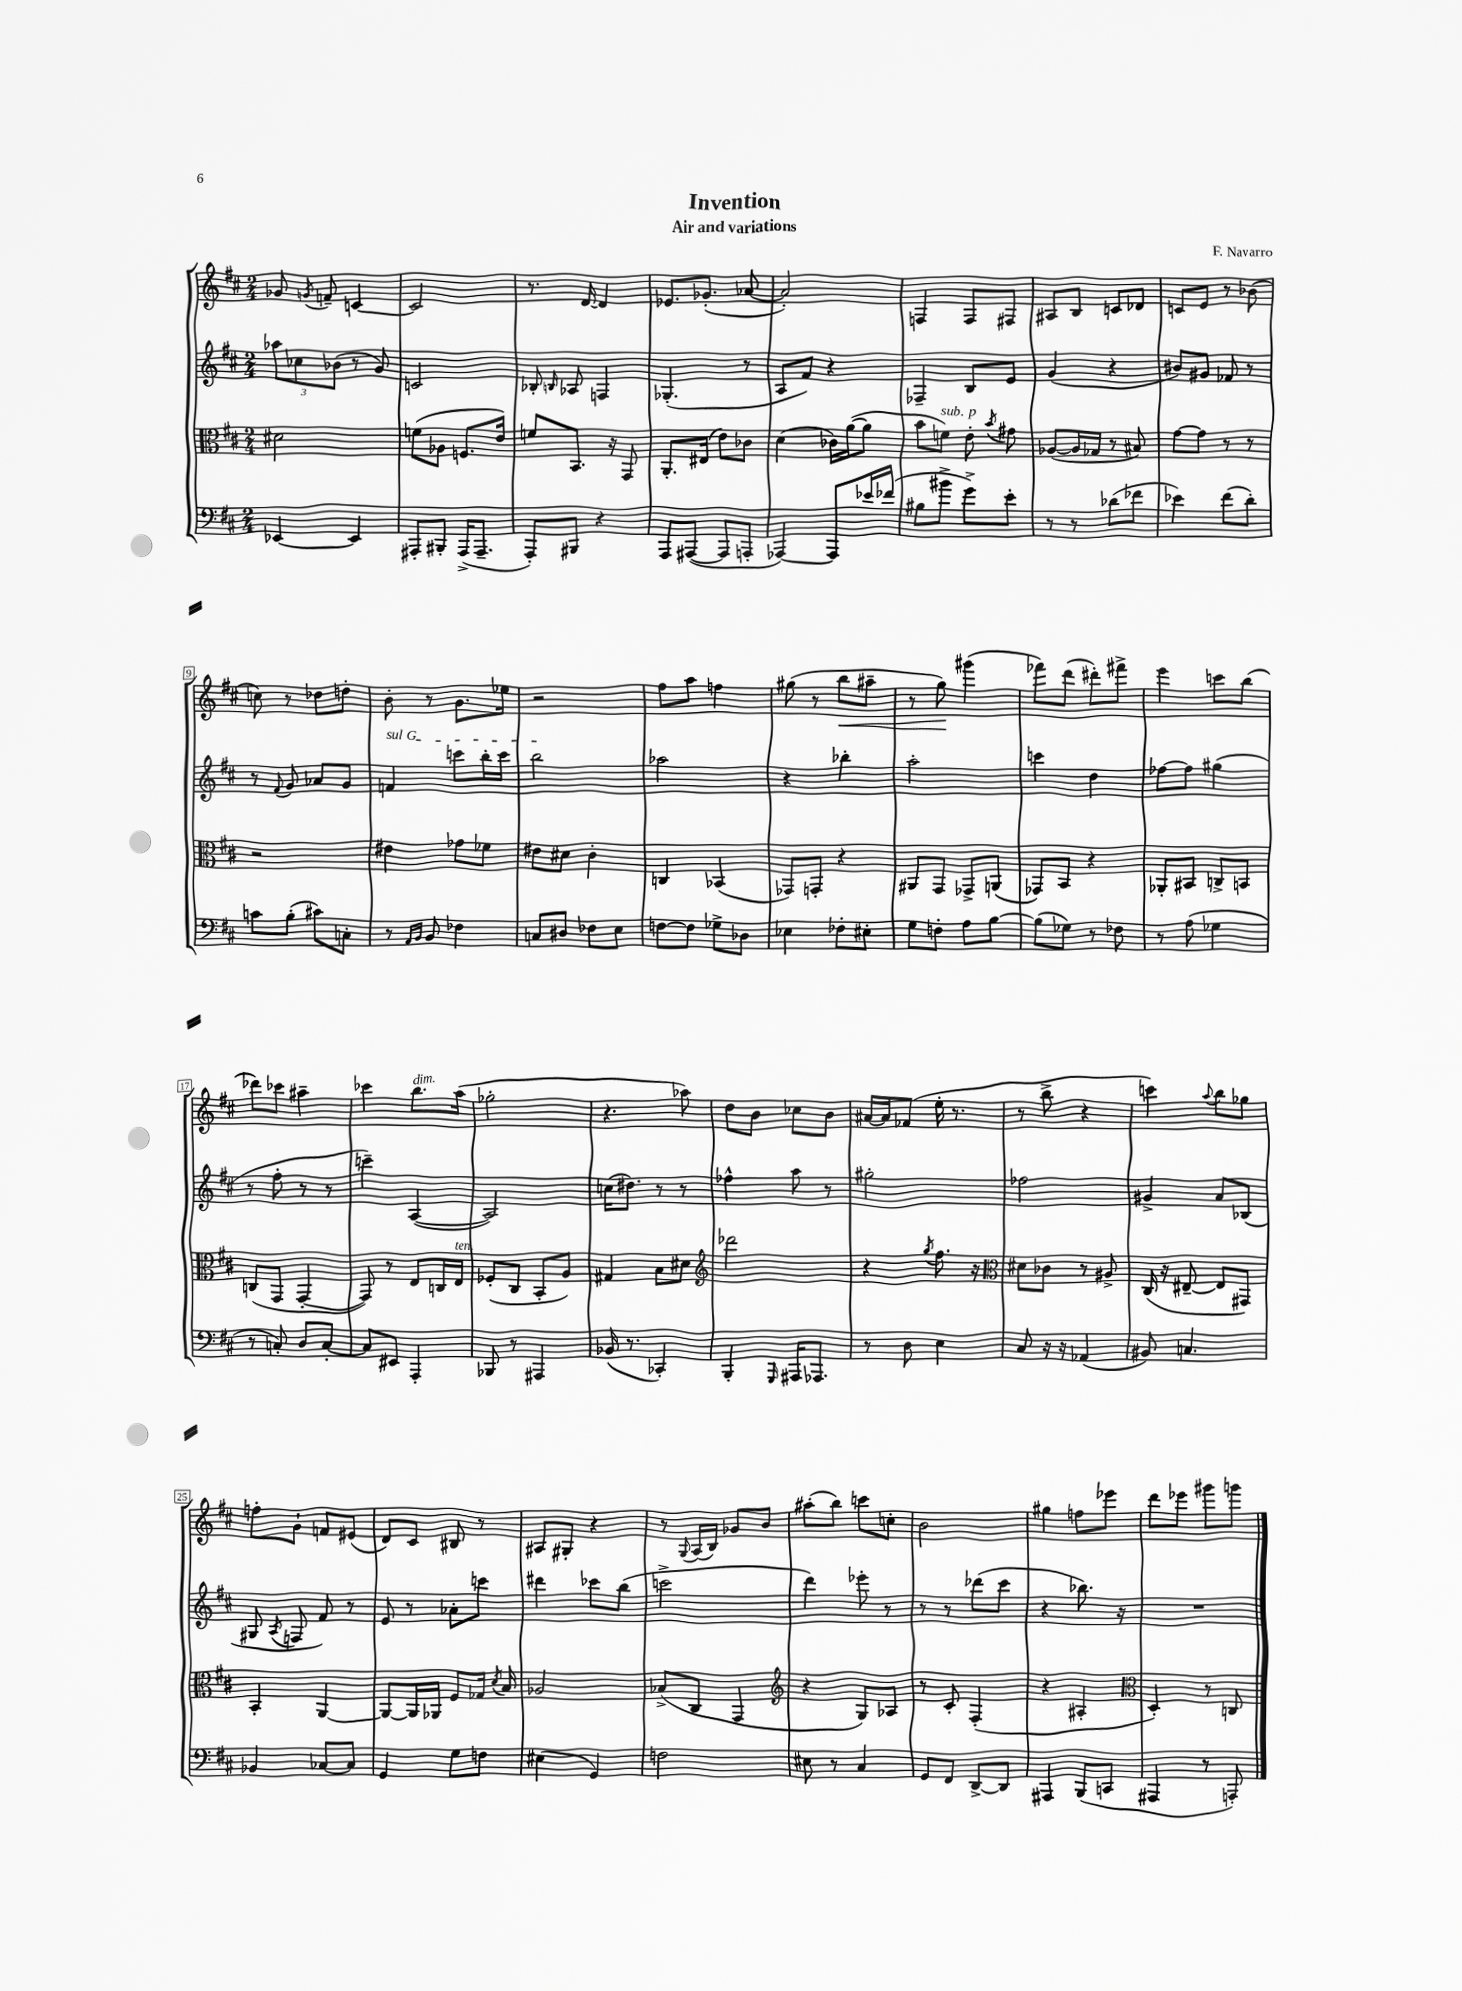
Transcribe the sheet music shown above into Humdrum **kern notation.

**kern	**kern	**kern	**kern
*staff4	*staff3	*staff2	*staff1
*clefF4	*clefC3	*clefG2	*clefG2
*k[f#c#]	*k[f#c#]	*k[f#c#]	*k[f#c#]
*M2/4	*M2/4	*M2/4	*M2/4
[4EE-/	2d#\	12aa-\L	8g-/
.	.	12cc-\	.
.	.	.	8qg/
.	.	.	8f~/
.	.	(12b-\J	.
4EE-/]	.	8r	[4c/
.	.	8g/)	.
=	=	=	=
8AAA#'/L	(8f\L	2c/	2c/]
8BBB#'/J	8A-\J	.	.
(16AAA#^/LK	8.F/L	.	.
8.AAA#~/J	.	.	.
.	16e/Jk)	.	.
=	=	=	=
8AAA'/L)	8f/L	8B-'/	8.r
.	.	16qqB/	.
8BBB#/J	8.BB/J	8A-/	.
.	.	.	[16d/
4r	.	4F/	4d/]
.	16r	.	.
.	8GG/	.	.
=	=	=	=
8AAA/L	8.AA'/L	(4.G-'/	8.e-/L
([8AAA#/J	.	.	.
.	(16E#/Jk	.	(8.g-'/J
8AAA#/]L	8e\L)	.	.
8AAA'/J	8c-\J	8r	[8a-/
=	=	=	=
[4AAA-/)	(4d\	8A/L	2a-'/])
.	.	8f#/J)	.
8AAA-/]L	16c-\LL)	4r	.
.	([16a\J	.	.
16e-/L	8a\]J	.	.
(16f-/JJ	.	.	.
=	=	=	=
8B#\L	8b\L	4F-~/	4F/
8b#^\J	8f\J)	.	.
8g^\L)	8e'\	8B/L	8F/L
.	8qb/	.	.
8e'\J	8g#\	8e/J	8F#/J
=	=	=	=
8r	([8A-/L	(4g/	8A#/L
8r	16A-/]L	.	8B/J
.	16G-/JJ	.	.
(8d-\L	8r	4r	8c/L
8f-\J	8B#/)	.	8d-/J
=	=	=	=
4e-\)	[8g\L	8b#/L)	8c/L
.	8g\]J	8g#/J	8e/J
(8f#\L	8r	8f-/	8r
8d'\J)	8r	8r	(8b-\
=	=	=	=
8c\L	2r	8r	8cc\)
.	.	8qqf#/	.
(8B'\J	.	8g/	8r
8c#\L)	.	8a-/L	8dd-\L
8C'\J	.	8g/J	8dd'\J
=	=	=	=
8r	4e#\	4f/	8b'\
16qqAA/LL	.	.	.
16qqBB/JJ	.	.	.
8BB/	.	.	8r
4F-\	8g-\L	8ccc\L	8.g\L
.	8f-\J	16bb'\L	.
.	.	16ccc\JJ	16ee-\Jk
=	=	=	=
8C/L	8e#\L	2bb\	2r
8D#/J	8d#\J	.	.
8F-\L	4c#'\	.	.
8E\J	.	.	.
=	=	=	=
[8F\L	4C/	2aa-\	8ff#\L
8F\]J	.	.	8aa\J
8G-^\L	(4BB-/	.	4ff\
8D-\J	.	.	.
=	=	=	=
4E-\	8GG-/L)	4r	(8gg#\
.	8GG'/J	.	8r
8F-'\L	4r	4bb-'\	8bb\L
8E#'\J	.	.	8aa#~\J
=	=	=	=
8G\L	8AA#/L	2aa'\	8r
8F'\J	8GG/J	.	8gg\)
8A\L	8GG-^/L	.	(4ggg#\
[8B\J	(8AA/J	.	.
=	=	=	=
(8B\]L	8GG-/L)	4ccc\	8fff-\L)
8G-\J)	8BB/J	.	(8ddd\J
8r	4r	4dd\	8ddd#'\L)
8F-\	.	.	8fff#^\J
=	=	=	=
8r	8AA-'/L	[8ff-\L	4eee\
(8A\	8BB#/J	8ff-\]J	.
4G-\	8C^/L	(4gg#\	8ccc\L
.	8BB/J	.	(8bb\J
=	=	=	=
8r	(8C/L	8r	8ddd-\L)
8C'/)	8GG/J	8ff#'\	8ccc-\J
8D/L	[4GG'/	8r	4aa#~\
[8C'/J	.	8r	.
=	=	=	=
8C/]L	8GG/])	4ccc~\)	4ccc-\
8EE#/J	8r	.	.
4AAA'/	8E/L	([4A/	8.bb\L
.	16C/L	.	.
.	16E/JJ	.	(16aa\Jk
=	=	=	=
8BBB-/	(8F-'/L	2A/])	2gg-'\
8r	8C#/J	.	.
4AAA#/	8BB'/L	.	.
.	8A/J)	.	.
=	=	=	=
(16BB-/	4G#/	(16cc\LK	4.r
8.r	.	8.dd#\J)	.
4CC-'/)	8B\L	8r	.
.	8d#\J	8r	8aa-\)
=	=	=	=
*	*clefG2	*	*
4BBB'/	2ddd-\	4ff-^^\	8dd\L
.	.	.	8b\J
16qqGGG/	.	.	.
16AAA#/LK	.	8aa\	8cc-\L
8.AAA-/J	.	.	.
.	.	8r	8b\J
=	=	=	=
8r	4r	2gg#'\	[16a#/LL
.	.	.	16a#/]J
8D\	.	.	(8f-/J
.	8qgg/	.	.
4E\	8.ff#\	.	16ee'\
.	.	.	8.r
.	16r	.	.
=	=	=	=
*	*clefC3	*	*
8C#/	8d#\L	2ff-\	8r
16r	8c-\J	.	8bb^\
16r	.	.	.
(4AA-/	8r	.	4r
.	8A#^/	.	.
=	=	=	=
8BB#/)	(16C#/	4g#^/	4ccc\)
.	16r	.	.
4.C/	[8E#~/	.	.
.	.	.	8qqaa/
.	8E#/]L	8a/L	8bb\L
.	8GG#/J)	(8B-/J	8gg-\J
=	=	=	=
4BB-/	4BB'/	8G#/	8ff'\L
.	.	8qA/	.
.	.	8F/	8g`\J
[8C-/L	[4AA/	8f#/)	8f/L
8C-/]J	.	8r	(8e#/J
=	=	=	=
4GG/	8AA/_L	8e/	8d/L)
.	16AA/]L	8r	8c#/J
.	16AA-/JJ	.	.
8G\L	8F#/L	8a-'\L	8B#/
8F\J	16G-/Jk	8ccc\J	8r
.	8qd/	.	.
.	16B/	.	.
=	=	=	=
(4E#\	2A-/	4ddd#\	8A#/L
.	.	.	8G#'/J
4GG/)	.	8ccc-\L	4r
.	.	(8bb\J	.
=	=	=	=
2F\	(8B-^/L	2ccc^\	8r
.	.	.	8qqG/
.	8C#/J	.	(16A/LL
.	.	.	16B/JJ)
.	4GG/	.	8g-/L
.	.	.	8b/J
=	=	=	=
*	*clefG2	*	*
8E#\	4r	4ddd\)	(8aa#'\L
8r	.	.	8bb\J)
4C#/	8G/L)	8eee-'\	8ccc\L
.	8A-/J	8r	8cc'\J
=	=	=	=
8GG/L	8r	8r	2b\
8FF#/J	8c#'/	8r	.
[8DD^/L	(4F#'/	(8ddd-\L	.
8DD/]J	.	8ccc#\J	.
=	=	=	=
4AAA#/	4r	4r	4gg#\
(8BBB/L	4A#'/	8.bb-\)	8ff\L
8CC/J	.	.	8eee-\J
.	.	16r	.
=	=	=	=
*	*clefC3	*	*
4AAA#/	4D'/)	2r	8ddd\L
.	.	.	8eee-\J
8r	8r	.	8ggg#\L
8AAA'/)	8C/	.	8ggg\J
==	==	==	==
*-	*-	*-	*-
